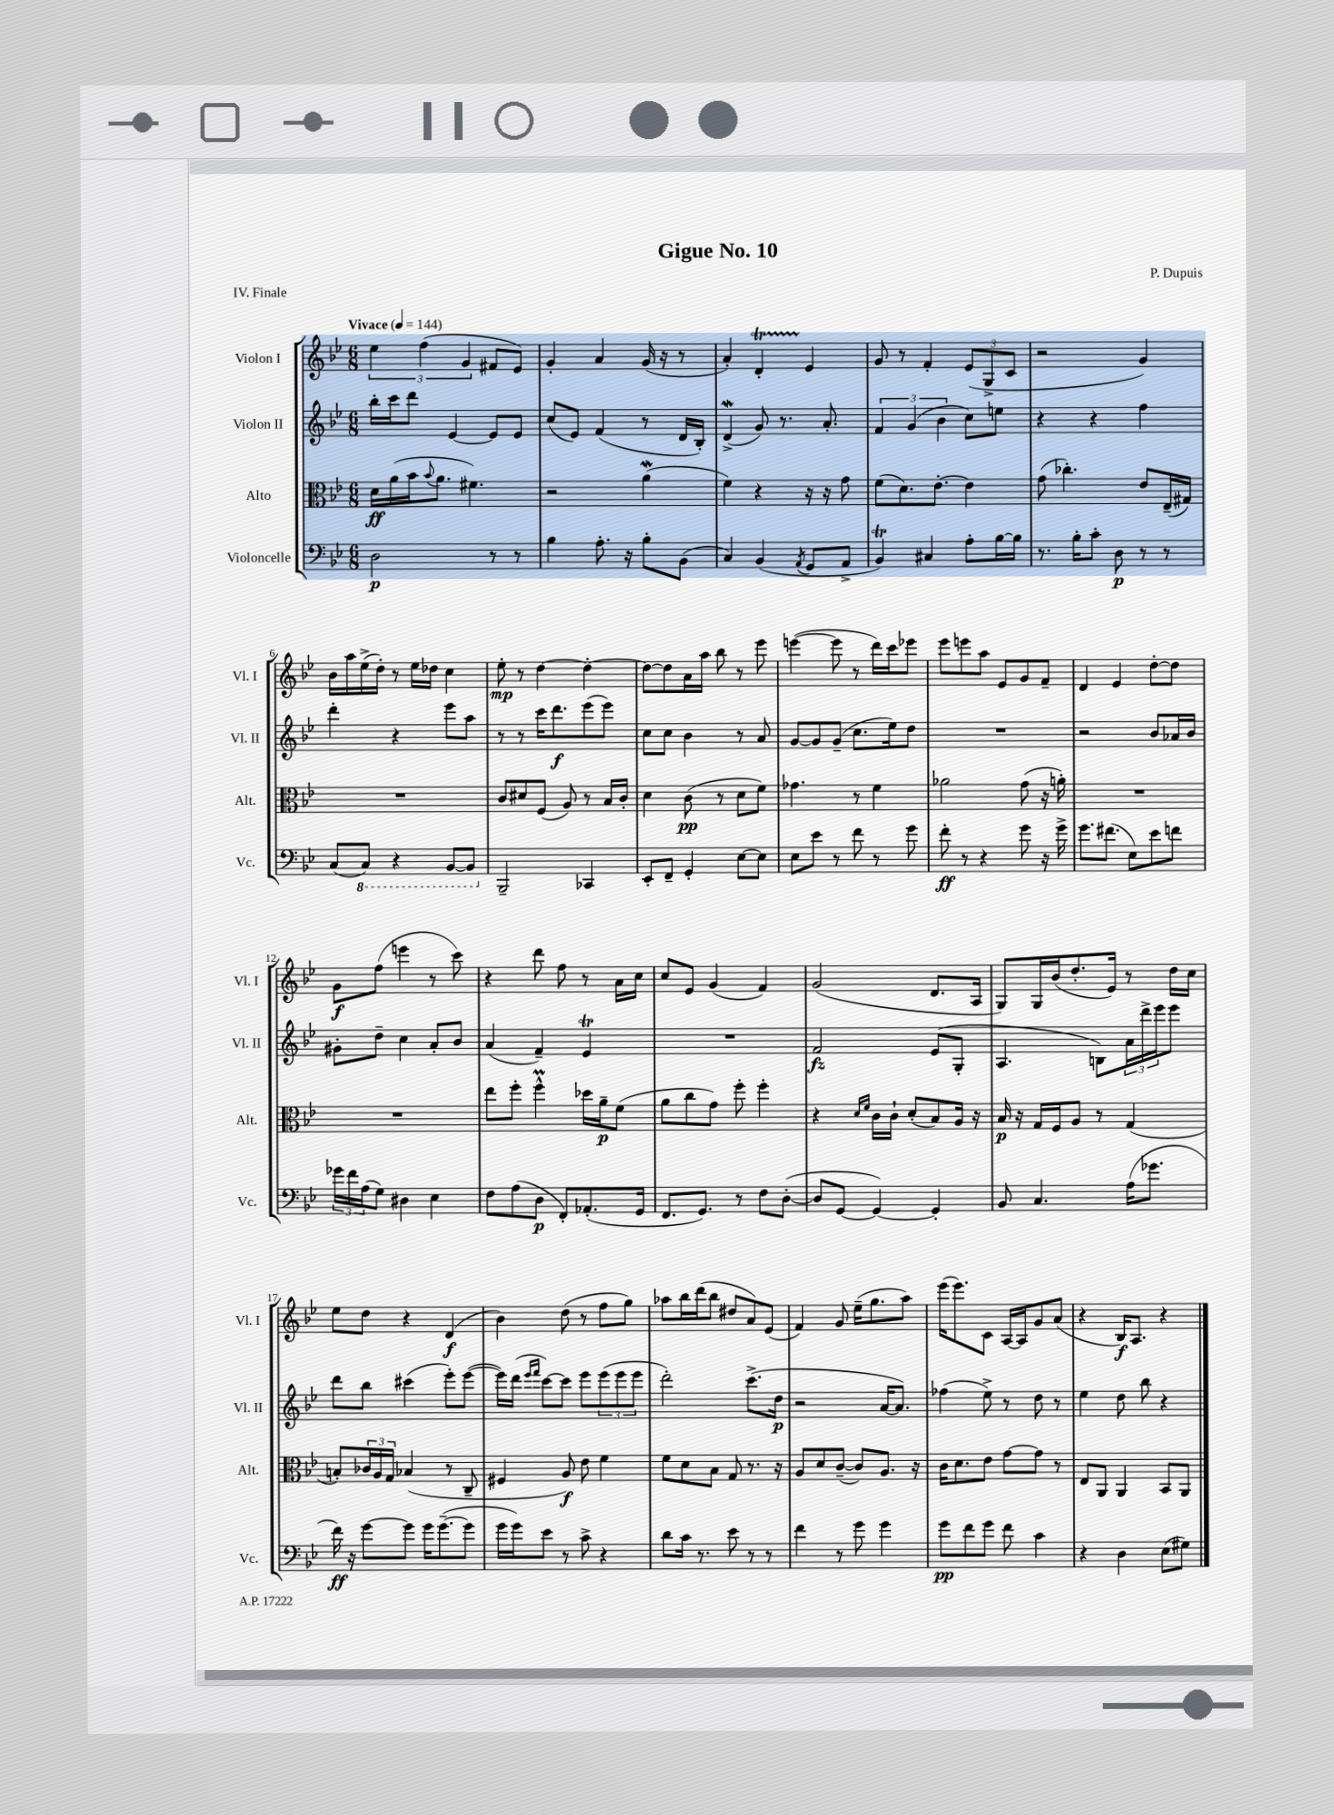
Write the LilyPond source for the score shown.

\header { title = "Gigue No. 10" composer = "P. Dupuis" piece = "IV. Finale" }
<<
\new StaffGroup <<
\new Staff = "s0" \with { instrumentName = "Violon I" shortInstrumentName = "Vl. I" } {
    \clef treble \key bes \major \numericTimeSignature \time 6/8 \tempo "Vivace" 4 = 144
    \tuplet 3/2 { ees''4 f''4( g'4 } fis'8 ees'8) |
    g'4-. a'4 g'16( r16 r8 |
    a'4-.) d'4-.\startTrillSpan ees'4\stopTrillSpan |
    g'8 r8 f'4-. \tuplet 3/2 { ees'8( g8-> c'8 } |
    r2 g'4) |
    bes'16 a''16 ees''16->( d''16-.) r8 ees''16 des''16 c''4 |
    ees''8-.\mp r8 d''4~ d''4~-. |
    d''8~ d''8 a'16 a''16 bes''8 r8 ees'''8 |
    e'''4~( e'''8 r8 d'''16) c'''16 ees'''8 |
    ees'''8 e'''8 a''8 ees'8 g'8 f'8-- |
    d'4 ees'4 d''8~-. d''8 |
    g'8\f f''8( e'''4 r8 c'''8) |
    r4 d'''8 f''8 r8 a'16 c''16 |
    c''8 ees'8 g'4( f'4) |
    g'2( d'8. a16 |
    g8) g16 bes'16( d''8.-. ees'16) r8 d''16 c''16 |
    ees''8 d''8 r4 d'4\f( |
    bes'4) d''8( r8 f''8 g''8) |
    aes''8 bes''16 d'''16( bes''8 dis''8 a'8) ees'8( |
    f'4) g'8 ees''16--( g''8. a''8) |
    ees'''16( ees'''8.) c'8 a16~ a16 g'8 a'8( |
    r4 bes16\f) a8. r4 \bar "|." |
}
\new Staff = "s1" \with { instrumentName = "Violon II" shortInstrumentName = "Vl. II" } {
    \clef treble \key bes \major \numericTimeSignature \time 6/8
    bes''16-. c'''16 d'''8 ees'4~ ees'8 ees'8 |
    c''8( ees'8) f'4( r8 d'16 bes16-.) |
    d'4->\mordent( g'8) r8. a'8.-. |
    \tuplet 3/2 { f'4 g'4( bes'4 } c''8) e''8 |
    r4 r4 f''4 |
    d'''4-. r4 ees'''8 a''8 |
    r8 r8 c'''16 d'''8.\f ees'''8( ees'''8) |
    c''8 c''8 bes'4 r8 a'8 |
    g'8~ g'8 g'8--( c''8. ees''16) d''8 |
    R2. |
    r2 bes'8 aes'16 bes'16 |
    gis'8-. d''8-- c''4 a'8-. bes'8 |
    a'4( f'4--) ees'4\trill |
    R2. |
    f'2\fz ees'8( g8-. |
    a4. b8) \tuplet 3/2 { a'16 d'''16-> ees'''16 } ees'''8 |
    d'''8 bes''8 cis'''4( ees'''8-.) ees'''8~( |
    ees'''16) d'''16( \grace { ees'''16 f'''16 } c'''8~) c'''8 ees'''8 \tuplet 3/2 { ees'''8( ees'''8 ees'''8 } |
    d'''2-.) c'''8.->( d''16\p |
    r2 a'16~ a'8.) |
    fes''4( ees''8->) r8 d''8 r8 |
    ees''4 d''8 bes''8 r4 \bar "|." |
}
\new Staff = "s2" \with { instrumentName = "Alto" shortInstrumentName = "Alt." } {
    \clef alto \key bes \major \numericTimeSignature \time 6/8
    d'16\ff a'16( bes'16 \appoggiatura { bes'8 } a'8. fis'4.) |
    r2 a'4\mordent( |
    f'4) r4 r16 r16 g'8 |
    f'8( d'8.) ees'8.~-. ees'4 |
    g'8( ces''4.-.) ees'8 ees16--( gis16) |
    R2. |
    c'8 dis'8 f8( a8) r8 bes16 c'16-. |
    d'4 c'8\pp( r8 d'8 f'8) |
    ges'4. r8 f'4 |
    aes'2 g'8( r16 a'16-.) |
    R2. |
    R2. |
    ees''8 f''8-. f''4-^\prall des''16 a'16--\p f'8( |
    a'8 c''8 g'8) f''8-. f''4-. |
    r4 \grace { d'16 f'16 } c'16 c'16-! d'8-.( bes8) a16 r16 |
    bes16\p r16 g16 f16 a8 r8 g4( |
    b8-.) \tuplet 3/2 { ces'16 a16 g16 } bes4( r8 c8-- |
    fis4 a8\f) ees'8 f'4 |
    f'8 d'8 bes8 g8 r8. r16 |
    a8 d'8 c'8~--( c'8) a8. r16 |
    c'16 d'8. ees'8 g'8~ g'8 r8 |
    ees8 a,8 a,4 bes,8 a,8 \bar "|." |
}
\new Staff = "s3" \with { instrumentName = "Violoncelle" shortInstrumentName = "Vc." } {
    \clef bass \key bes \major \numericTimeSignature \time 6/8
    d2\p r8 r8 |
    bes4 a8.-. r16 bes8-. bes,8( |
    c4) bes,4( \acciaccatura { a,8 } g,8 a,8-> |
    bes,4\trill) cis4 a8-. bes16~ bes16 |
    r8. bes16-. c'8-. d8\p r8 r8 |
    c8( \ottava #-1 c,8) r4 bes,,8~ bes,,8 \ottava #0 |
    bes,,2-- ces,4 |
    ees,8-. f,8-- g,4-. ees8~ ees8 |
    ees8 ees'8 r8 f'8 r8 g'8 |
    f'8-.\ff r8 r4 g'8 r16 g'16-> |
    g'8. fis'8.( ees8) ees'8 f'8 |
    \tuplet 3/2 { ges'16 f'16 a16( } g8) dis4 ees4 |
    f8 a8( d8\p f,8-.) aes,8.-.( g,16 |
    f,8. g,8.) r8 f8 d8~-.( |
    d8 g,8~ g,4~) g,4-. |
    bes,8 c4. a16( ges'8. |
    f'16\ff) r16 g'8~ g'8 g'16 g'8.~--( g'8 |
    g'16 g'16) ees'8 r8 c'8-> r4 |
    d'8 c'16 r8. ees'8 r8 r8 |
    f'4 r8 g'8 g'4 |
    g'8\pp f'8 g'8 f'8 c'4 |
    r4 d4 ees8( gis8) \bar "|." |
}
>>
>>
